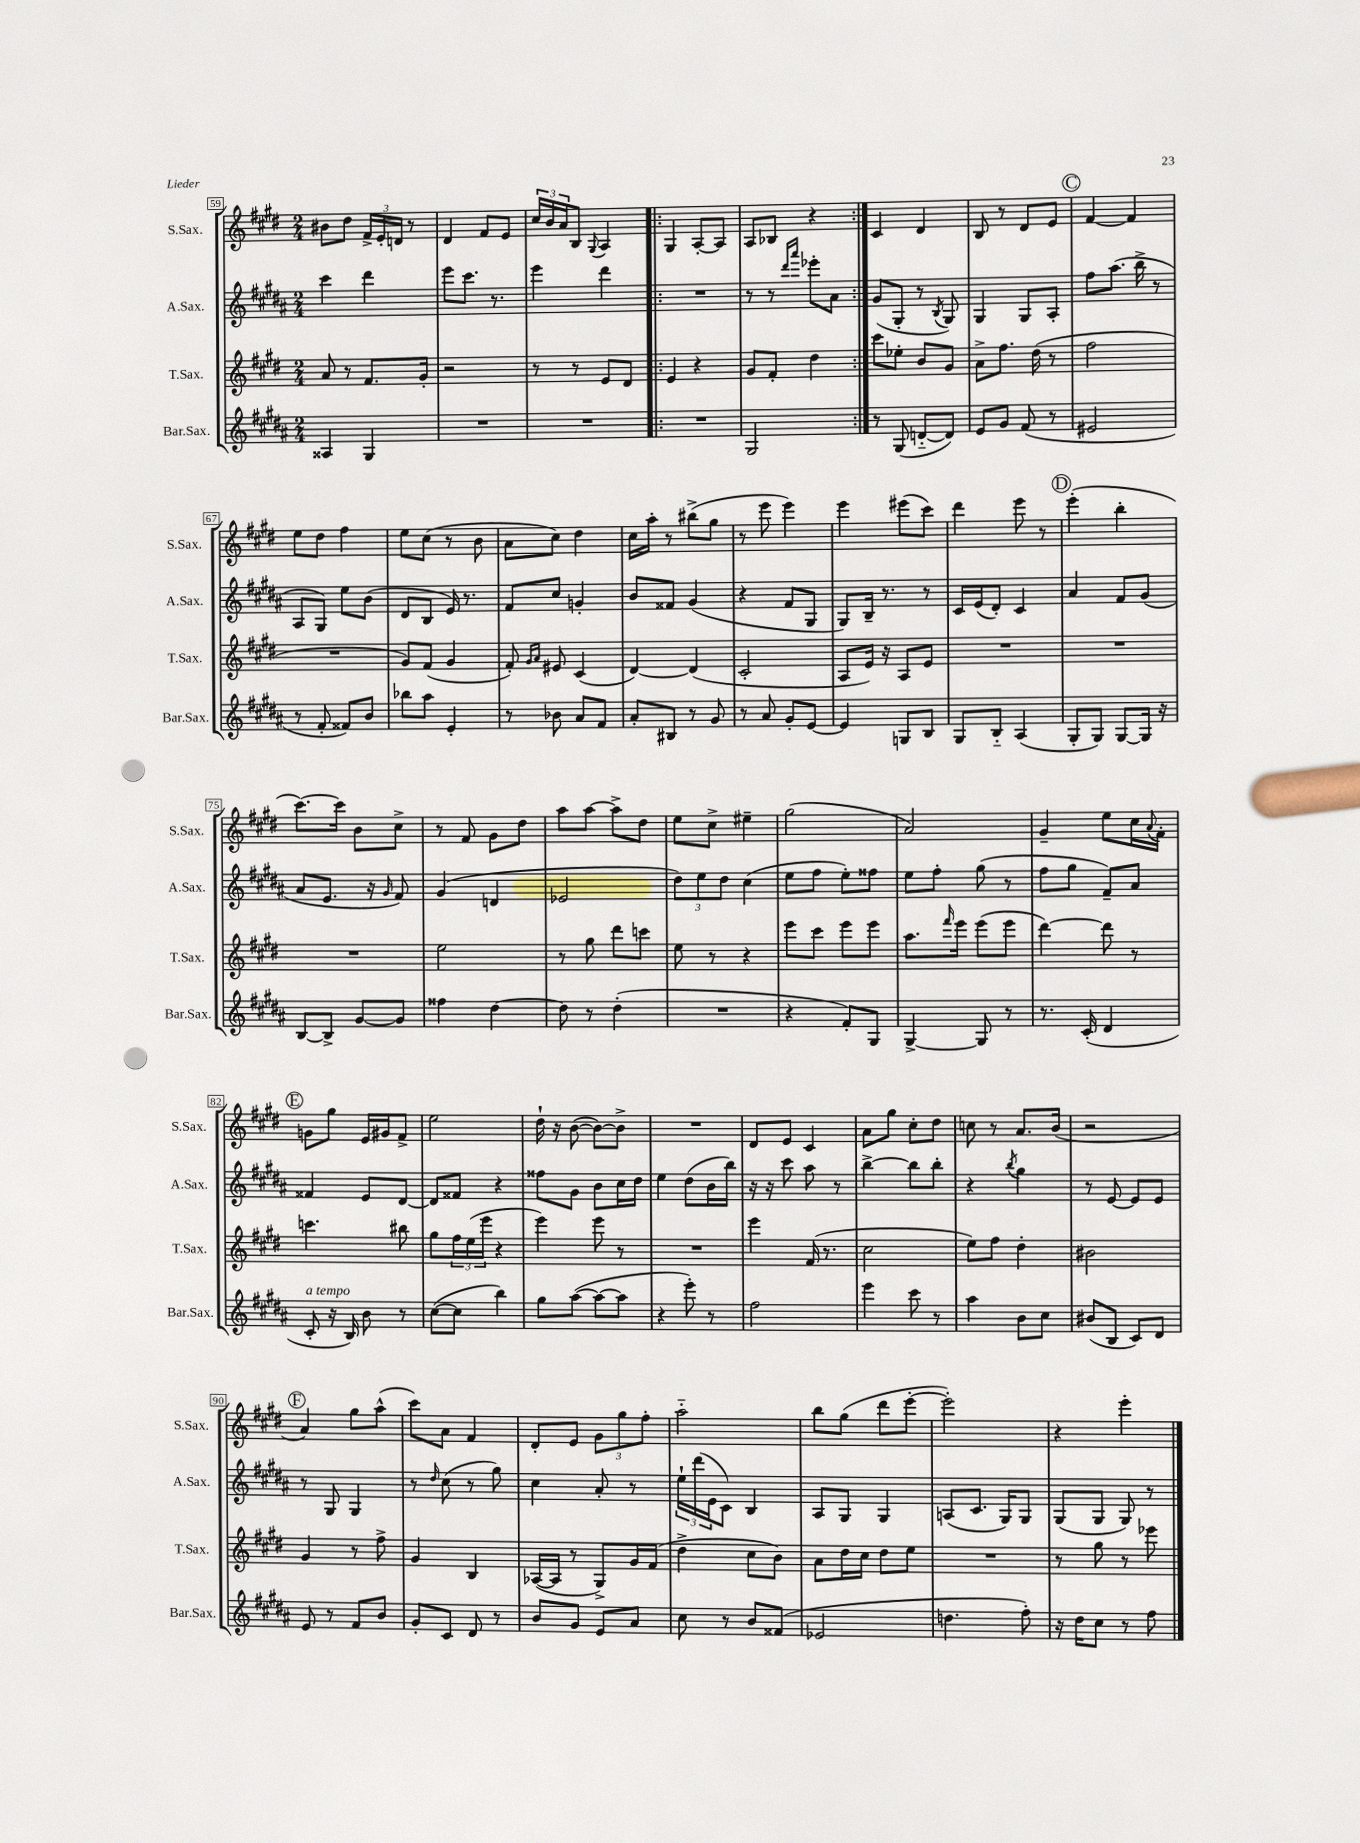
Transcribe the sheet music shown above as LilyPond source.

<<
\new StaffGroup <<
\new Staff = "s0" \with { instrumentName = "S.Sax." shortInstrumentName = "S.Sax." } {
    \clef treble \key e \major \numericTimeSignature \time 2/4
    bis'8 dis''8 \tuplet 3/2 { fis'16-> e'16-. d'16 } r8 |
    dis'4 fis'8 e'8 |
    \tuplet 3/2 { cis''16 b'16 a'16 } b8 \appoggiatura { gis8 } a4 |
    \repeat volta 2 { gis4 a8~-. a8 |
    a8 bes8 r4 | }
    cis'4 dis'4 |
    b8 r8 dis'8 e'8 |
    \mark \markup { \circle "C" } fis'4~ fis'4 |
    e''8 dis''8 fis''4 |
    e''8 cis''8( r8 b'8 |
    a'8 cis''8) dis''4 |
    cis''16 a''16-. r8 bis''8->( gis''8 |
    r8 e'''8 e'''4) |
    e'''4 eis'''8( cis'''8) |
    dis'''4 e'''8 r8 |
    \mark \markup { \circle "D" } e'''4-.( b''4-. |
    cis'''8.~) cis'''16 b'8 cis''8-> |
    r8 fis'8 gis'8 dis''8 |
    a''8 a''8~ a''8-> dis''8 |
    e''8 cis''8-> eis''4-- |
    gis''2( |
    a'2) |
    gis'4-- e''8 cis''16 \appoggiatura { a'8 } fis'16-. |
    \mark \markup { \circle "E" } g'8 gis''8 e'16 gis'16 fis'8-> |
    e''2 |
    dis''16-! r16 b'8~( b'8~) b'8-> |
    R2 |
    dis'8 e'8 cis'4 |
    a'8 gis''8 cis''8-. dis''8 |
    c''8 r8 a'8. b'16( |
    r2 |
    \mark \markup { \circle "F" } a'4) gis''8 a''8-^( |
    cis'''8) a'8 fis'4 |
    dis'8-. e'8 \tuplet 3/2 { gis'8 gis''8 fis''8-. } |
    a''2-_ |
    b''8 gis''8( dis'''8 e'''8~-. |
    e'''2-.) |
    r4 e'''4-. \bar "|." |
}
\new Staff = "s1" \with { instrumentName = "A.Sax." shortInstrumentName = "A.Sax." } {
    \clef treble \key b \major \numericTimeSignature \time 2/4
    cis'''4 dis'''4 |
    e'''8 cis'''8. r8. |
    e'''4 dis'''4 |
    \repeat volta 2 { R2 |
    r8 r8 \grace { dis'''16 ais'''16 } ees'''8-. ais'8 | }
    gis'8( gis8-. r8 \acciaccatura { b8 } gis8) |
    gis4 gis8 ais8-. |
    \mark \markup { \circle "C" } fis''8 ais''8.( b''16-> r8 |
    ais8 gis8) e''8 b'8( |
    dis'8 b8 e'16) r8. |
    fis'8 cis''8 g'4-. |
    b'8 fisis'8 gis'4( |
    r4 fis'8 gis8 |
    gis8) b16-- r8. r8 |
    cis'16 e'16( dis'8-.) cis'4 |
    \mark \markup { \circle "D" } ais'4 fis'8 gis'8( |
    ais'8 e'8. r16 \grace { gis'16 } fis'8) |
    gis'4( d'4 |
    ees'2 |
    \tuplet 3/2 { dis''8) e''8 dis''8 } cis''4( |
    e''8 fis''8 e''8-.) fisis''8 |
    e''8 fis''8-. gis''8( r8 |
    fis''8 gis''8 fis'8--) ais'8 |
    \mark \markup { \circle "E" } fisis'4 e'8 dis'8~ |
    dis'8 fisis'8 r4 |
    fisis''8 gis'8 b'8 cis''16 dis''16 |
    e''4 dis''8( b'16 b''16) |
    r16 r16 cis'''8 ais''8 r8 |
    b''4~-> b''8 b''8-. |
    r4 \acciaccatura { b''8 } gis''4 |
    r8 e'8~ e'8 e'8 |
    \mark \markup { \circle "F" } r8 gis8 gis4 |
    r8 \grace { dis''16 } cis''8( r8 gis''8) |
    cis''4 ais'8-. r8 |
    \tuplet 3/2 { e''16-! dis'''16( e'16 } cis'8) b4 |
    ais8 gis8 gis4 |
    a8( cis'8. gis16) gis8 |
    gis8( gis8 gis8) r8 \bar "|." |
}
\new Staff = "s2" \with { instrumentName = "T.Sax." shortInstrumentName = "T.Sax." } {
    \clef treble \key e \major \numericTimeSignature \time 2/4
    a'8 r8 fis'8. gis'16-. |
    r2 |
    r8 r8 e'8 dis'8 |
    \repeat volta 2 { e'4 r4 |
    gis'8 fis'8-. dis''4 | }
    cis'''8 ees''8-. b'8 gis'8 |
    a'8-> fis''8. dis''16( r8 |
    \mark \markup { \circle "C" } fis''2 |
    R2 |
    gis'8) fis'8( gis'4 |
    fis'8-.) \grace { gis'16 a'16 } eis'8 cis'4( |
    dis'4~) dis'4( |
    cis'2-. |
    a8 e'16) r16 a8 e'8 |
    R2 |
    \mark \markup { \circle "D" } R2 |
    R2 |
    e''2 |
    r8 gis''8 dis'''8 c'''8 |
    e''8 r8 r4 |
    e'''8 cis'''8 e'''8 e'''8 |
    a''8. \grace { fis'''16 } e'''16 e'''8( e'''8 |
    dis'''4~) dis'''8 r8 |
    \mark \markup { \circle "E" } c'''4. bis''8 |
    gis''8 \tuplet 3/2 { fis''16 e''16( e'''16 } r4 |
    e'''4) e'''8 r8 |
    R2 |
    e'''4 fis'16( r8. |
    cis''2 |
    e''8) fis''8 dis''4-. |
    bis'2 |
    \mark \markup { \circle "F" } gis'4 r8 fis''8-> |
    gis'4 b4 |
    aes16~( aes16 r8 gis8->) gis'16 fis'16( |
    dis''4-> cis''8 b'8) |
    a'8 dis''16 cis''16 dis''8 e''8 |
    R2 |
    r8 gis''8 r8 ees'''8 \bar "|." |
}
\new Staff = "s3" \with { instrumentName = "Bar.Sax." shortInstrumentName = "Bar.Sax." } {
    \clef treble \key b \major \numericTimeSignature \time 2/4
    aisis4 gis4 |
    R2 |
    R2 |
    \repeat volta 2 { R2 |
    gis2 | }
    r8 gis8( d'8~-_ d'8) |
    e'8 gis'8 fis'8( r8 |
    \mark \markup { \circle "C" } eis'2 |
    r8 fis'8-. fisis'8) b'8 |
    bes''8 ais''8 e'4-. |
    r8 bes'8 ais'8 fis'8 |
    ais'8-. bis8 r8 gis'8 |
    r8 ais'8 gis'8-. e'8~ |
    e'4 g8 b8 |
    gis8 b8-_ ais4( |
    \mark \markup { \circle "D" } gis8-. gis8) gis8~ gis16 r16 |
    b8~ b8-> gis'8~ gis'8 |
    fisis''4 dis''4~ |
    dis''8 r8 dis''4-.( |
    R2 |
    r4 fis'8-.) gis8 |
    gis4~-> gis8 r8 |
    r8. cis'16-.( dis'4 |
    \mark \markup { \circle "E" } cis'8-.^\markup { \italic "a tempo" } r16 b16) b'8 r8 |
    cis''8~( cis''8 b''4) |
    gis''8 ais''8~( ais''8~ ais''8 |
    r4 e'''8-.) r8 |
    fis''2 |
    e'''4 cis'''8 r8 |
    ais''4 b'8 cis''8 |
    bis'8( b8 cis'8) dis'8 |
    \mark \markup { \circle "F" } e'8 r8 fis'8 b'8 |
    gis'8-. cis'8 dis'8 r8 |
    b'8 gis'8 e'8 ais'8 |
    cis''8 r8 b'8 fisis'8( |
    ees'2 |
    d''4. fis''8-.) |
    r16 dis''16 cis''8 r8 fis''8 \bar "|." |
}
>>
>>
\layout { \context { \Score currentBarNumber = #59 \override BarNumber.stencil = #(make-stencil-boxer 0.1 0.3 ly:text-interface::print) } }
